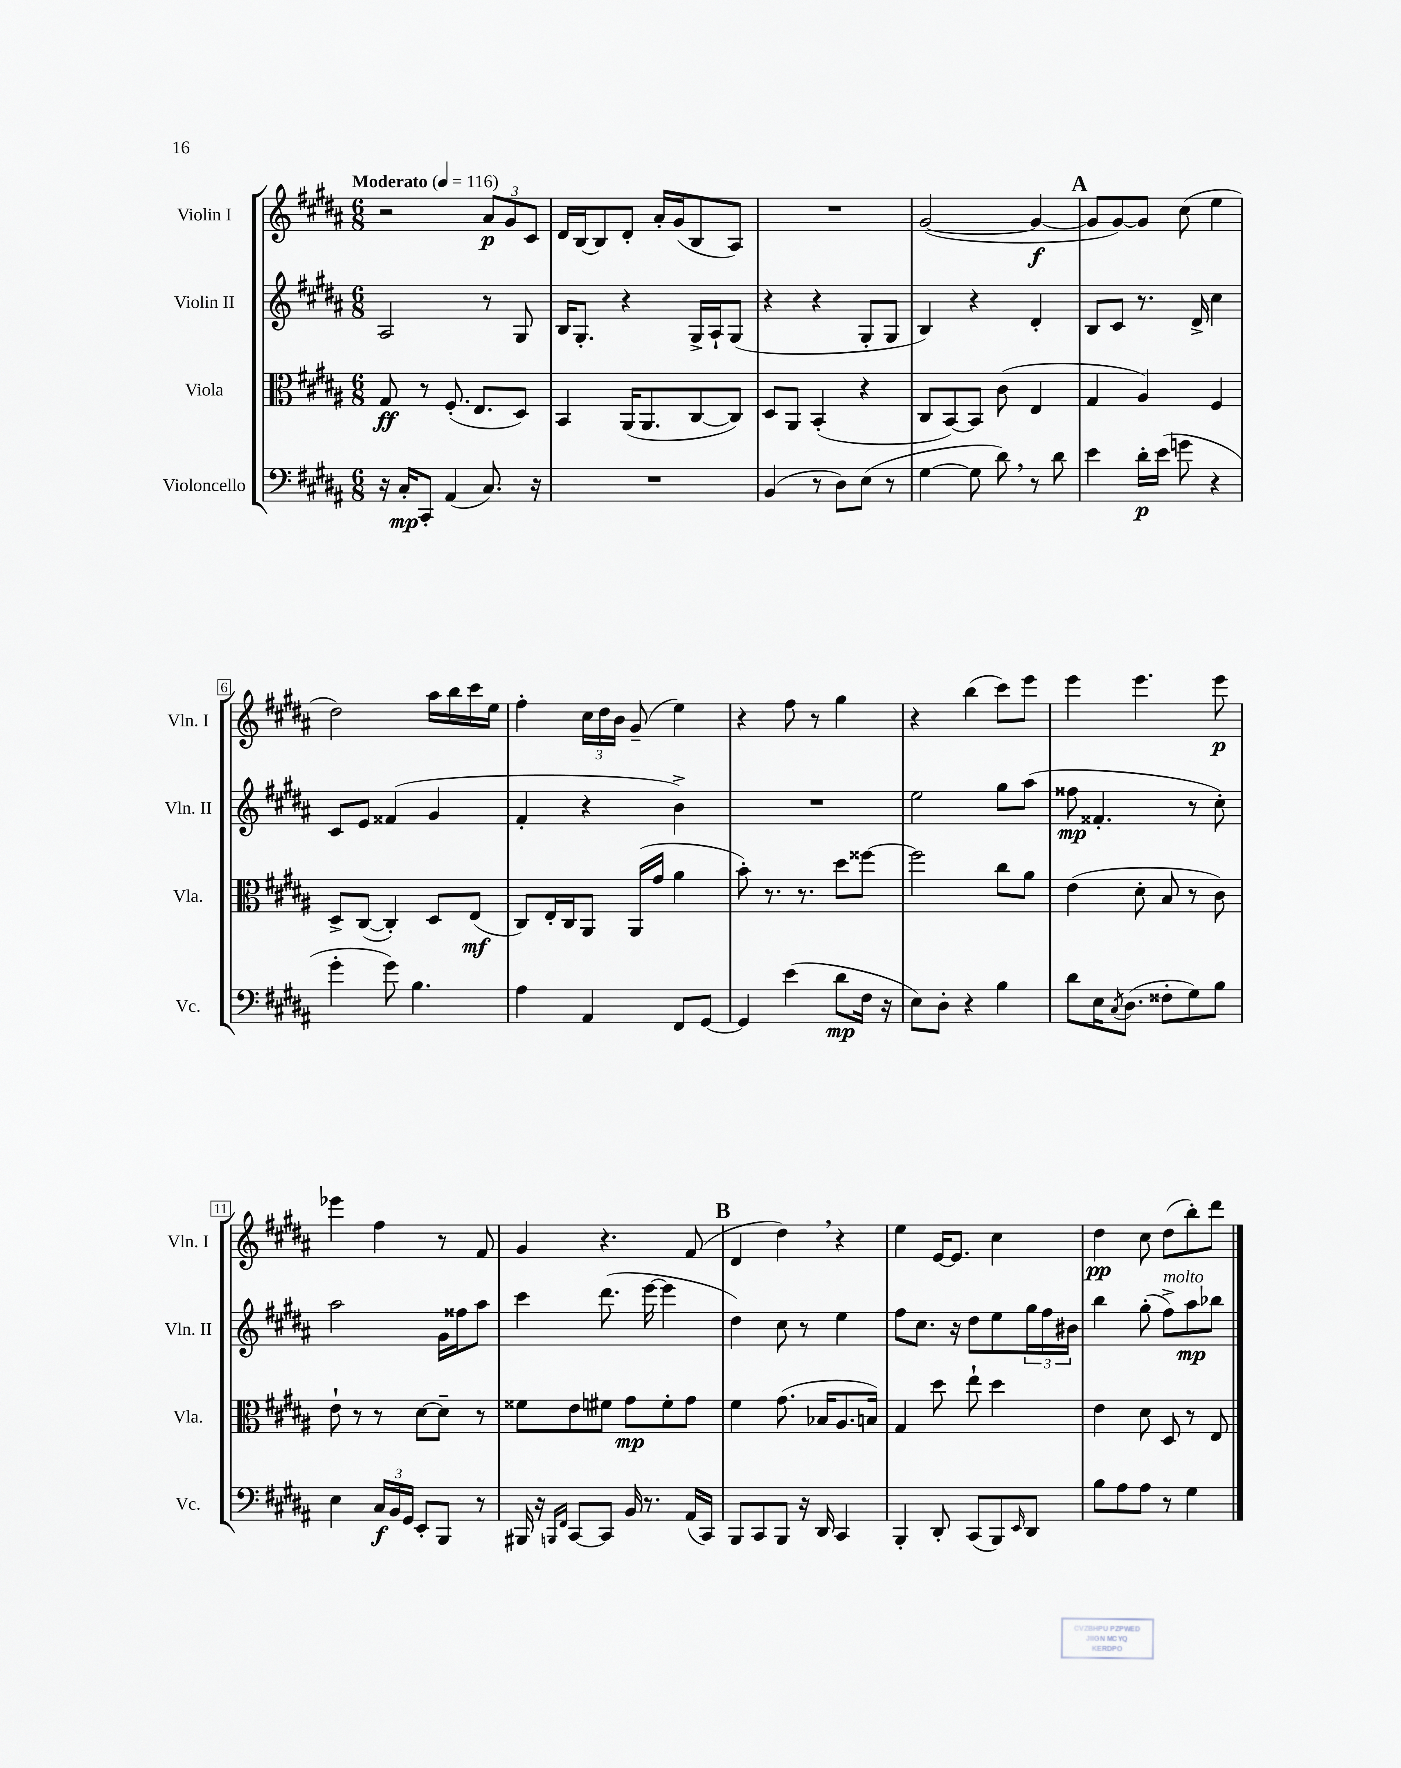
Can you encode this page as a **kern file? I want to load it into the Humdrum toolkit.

**kern	**kern	**kern	**kern
*staff4	*staff3	*staff2	*staff1
*clefF4	*clefC3	*clefG2	*clefG2
*k[f#c#g#d#a#]	*k[f#c#g#d#a#]	*k[f#c#g#d#a#]	*k[f#c#g#d#a#]
*M6/8	*M6/8	*M6/8	*M6/8
*MM116	*MM116	*MM116	*MM116
16r	8G#	2A#	2r
16C#'	.	.	.
8CC#'	8r	.	.
(4AA#	(8.F#'	.	.
.	8.E	.	.
8.C#)	.	8r	12a#
.	.	.	12g#
.	8D#)	8G#	.
.	.	.	12c#
16r	.	.	.
=	=	=	=
2.r	4BB	16B	16d#
.	.	8.G#'	[16B
.	.	.	8B]
.	(16AA#	4r	8d#'
.	8.AA#	.	.
.	.	.	16a#'
.	.	.	(16g#
.	[8C#	16G#^	8B
.	.	16A#`	.
.	8C#])	(8G#	8A#)
=	=	=	=
(4BB	8D#	4r	2.r
.	8AA#	.	.
8r	(4BB'	4r	.
8D#)	.	.	.
(8E	4r	8G#'	.
8r	.	8G#	.
=	=	=	=
[4G#	8C#	4B)	([2g#
.	[8BB)	.	.
8G#]	8BB]	4r	.
8d#)	(8c#	.	.
8r	4E	4d#'	4g#_
8d#	.	.	.
=	=	=	=
4e	4G#	8B	8g#]
.	.	8c#	[8g#)
16d#'	4A#)	8.r	8g#]
(16e	.	.	.
8g	.	.	(8cc#
.	.	16d#^	.
4r	4F#	4cc#	4ee
=	=	=	=
4g#'	8D#^	8c#	2dd#)
.	([8C#	8e	.
8g#)	4C#'])	(4f##	.
4.B	.	.	.
.	8D#	4g#	16aa#
.	.	.	16bb
.	(8E	.	16ccc#
.	.	.	16ee
=	=	=	=
4A#	8C#)	4f#'	4ff#'
.	16E'	.	.
.	16C#	.	.
4AA#	8AA#	4r	24cc#
.	.	.	24dd#
.	.	.	24b
.	(16AA#	.	(8g#~
.	16g#	.	.
8FF#	4a#	4b^)	4ee)
[8GG#	.	.	.
=	=	=	=
4GG#]	8b')	2.r	4r
.	8.r	.	.
(4e	.	.	8ff#
.	8.r	.	.
.	.	.	8r
8d#	8dd#	.	4gg#
16F#	[8ff##	.	.
16r	.	.	.
=	=	=	=
8E)	2ff##]	2ee	4r
8D#'	.	.	.
4r	.	.	(4bb
4B	8cc#	8gg#	8ccc#)
.	8a#	(8aa#	8eee
=	=	=	=
8d#	(4e	8ff##	4eee
16E	.	4.f##'	.
8qC#	.	.	.
(8.D#	.	.	.
.	8d#'	.	4.eee
8F##'	8B	.	.
8G#)	8r	8r	.
8B	8c#)	8cc#')	8eee
=	=	=	=
4E	8e`	2aa#	4eee-
.	8r	.	.
24C#	8r	.	4ff#
24BB	.	.	.
24GG#	.	.	.
8EE'	[8d#	.	.
8BBB	8d#~]	16g#	8r
.	.	16ff##	.
8r	8r	8aa#	8f#
=	=	=	=
16BBB#	8f##	4ccc#	4g#
16r	.	.	.
16qqBBB	.	.	.
16qqFF#	.	.	.
[8CC#	8e	.	.
8CC#]	8f#	(8.ddd#	4.r
16BB	8g#	.	.
8.r	.	[16eee	.
.	8f#'	4eee]	.
(16AA#	8g#	.	(8f#
16CC#)	.	.	.
=	=	=	=
8BBB	4f#	4dd#)	4d#
8CC#	.	.	.
8BBB	(8.g#	8cc#	4dd#)
16r	.	8r	.
16DD#	16B-	.	.
4CC#	8.A#	4ee	4r
.	16B)	.	.
=	=	=	=
4BBB'	4G#	8ff#	4ee
.	.	8.cc#	.
8DD#'	8dd#	.	[16e
.	.	16r	8.e]
(8CC#	8ee`	8dd#	.
8BBB)	4dd#	8ee	4cc#
16qqEE	.	.	.
8DD#	.	24gg#	.
.	.	24ff#	.
.	.	24b#	.
=	=	=	=
8B	4e	4bb	4dd#
8A#	.	.	.
8A#	8d#	(8gg#'	8cc#
8r	8D#	8ff#^)	(8dd#
4G#	8r	8aa#	8bb')
.	8E	8bb-	8ddd#
==	==	==	==
*-	*-	*-	*-
